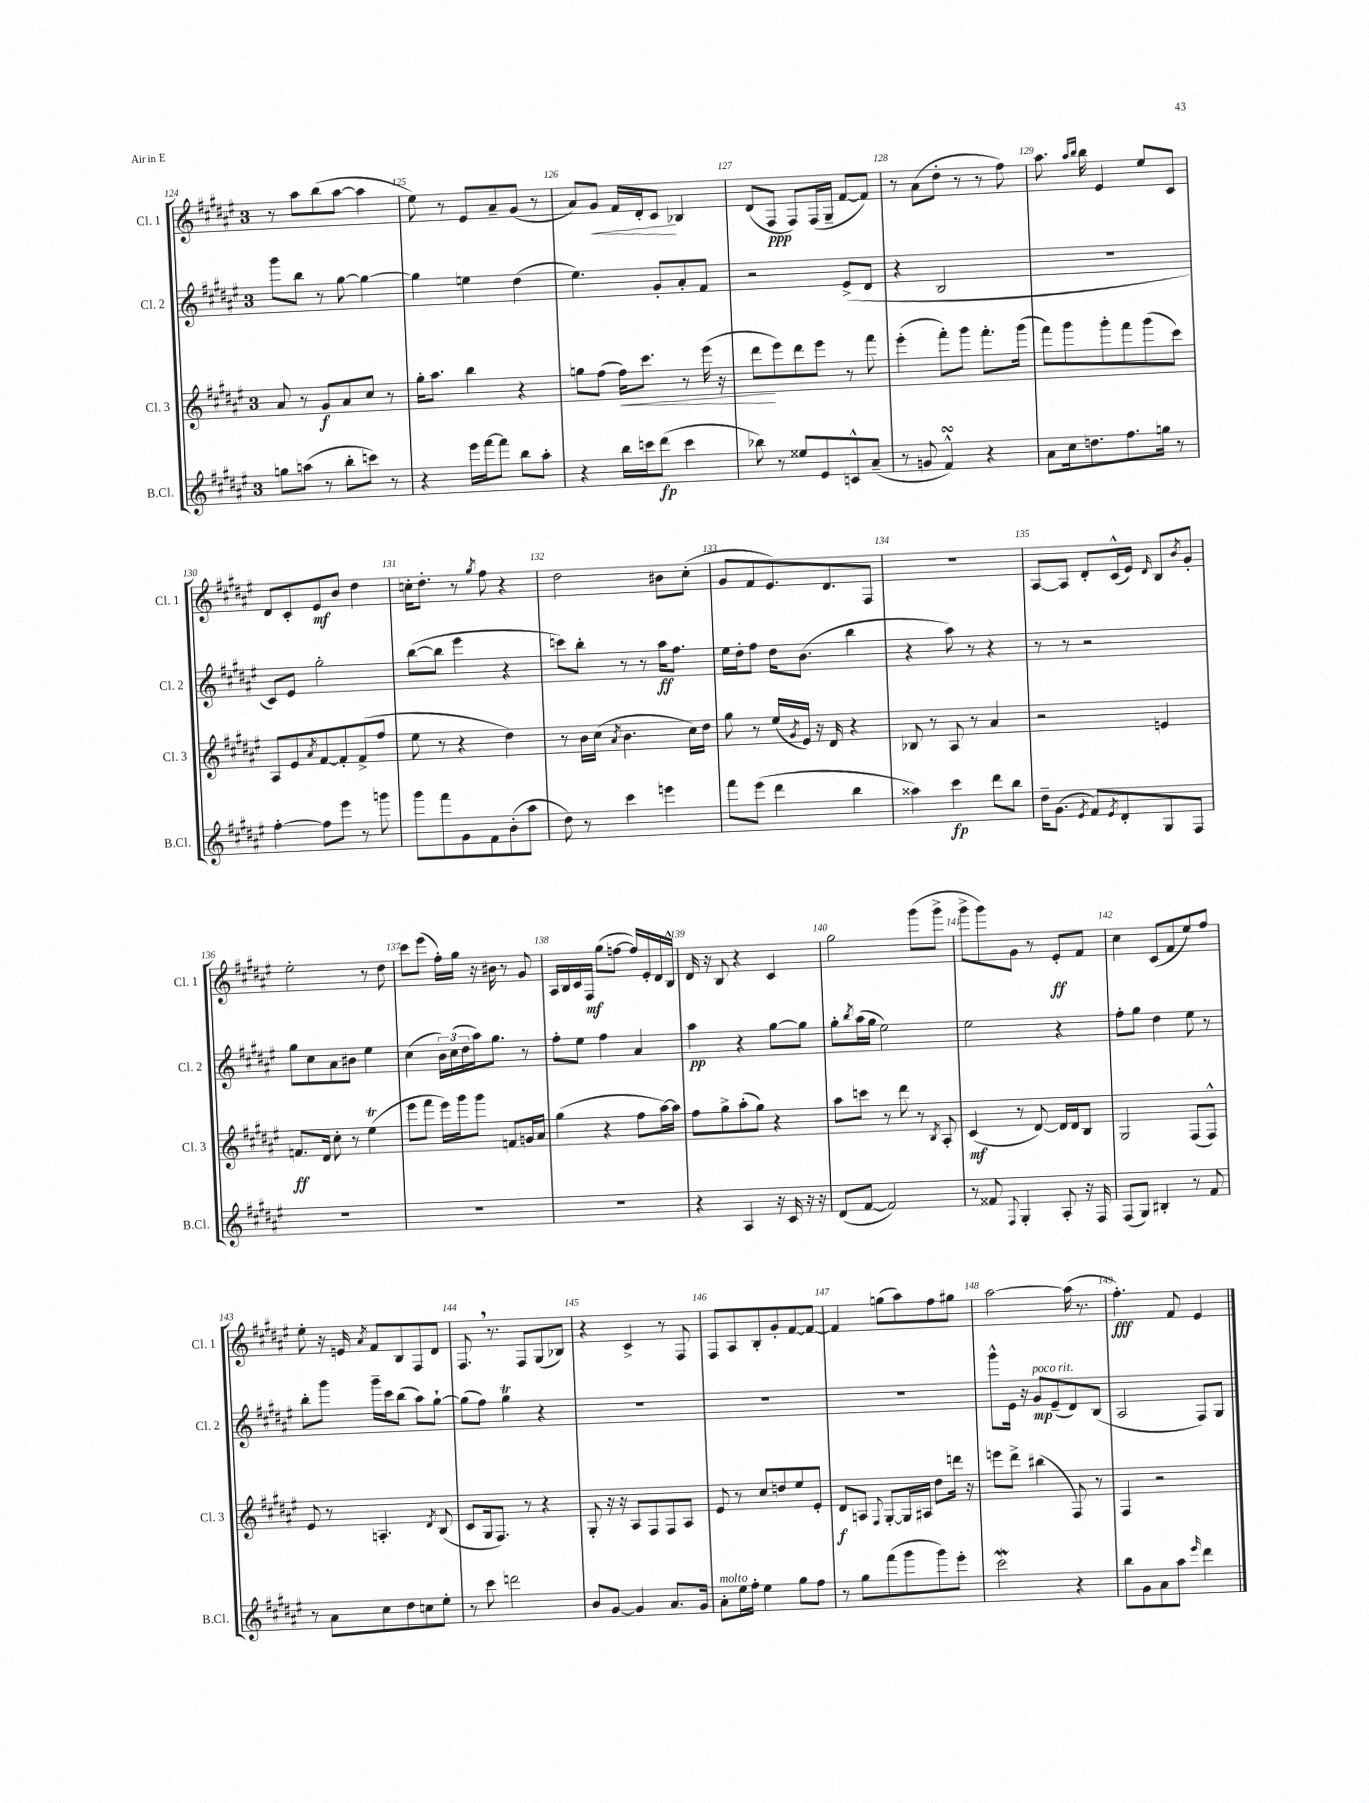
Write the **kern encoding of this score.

**kern	**dynam	**kern	**dynam	**kern	**dynam	**kern	**dynam
*part4	*part4	*part3	*part3	*part2	*part2	*part1	*part1
*staff4	*staff4	*staff3	*staff3	*staff2	*staff2	*staff1	*staff1
*I"B.Cl.	*	*I"Cl. 3	*	*I"Cl. 2	*	*I"Cl. 1	*
*I'B.Cl.	*	*I'Cl. 3	*	*I'Cl. 2	*	*I'Cl. 1	*
*clefG2	*	*clefG2	*	*clefG2	*	*clefG2	*
*k[f#c#g#d#a#e#]	*	*k[f#c#g#d#a#e#]	*	*k[f#c#g#d#a#e#]	*	*k[f#c#g#d#a#e#]	*
*M3/4	*	*M3/4	*	*M3/4	*	*M3/4	*
=124	=124	=124	=124	=124	=124	=124	=124
8ggn\L	.	8a#/	.	8ggg#\L	.	8r	.
(8aan\J	.	8r	.	8bb\J	.	8aa#\L	.
8r	.	8g#/L	f	8r	.	(8bb\	.
8bb'\L	.	8a#/	.	[8gg#\	.	[8aa#\J	.
8cccn\J)	.	8cc#/J	.	4gg#\_	.	4aa#\]	.
8r	.	8r	.	.	.	.	.
=125	=125	=125	=125	=125	=125	=125	=125
4r	.	16gg#'\KL	.	4gg#\]	.	8ee#\)	.
.	.	8.aa#\J	.	.	.	.	.
.	.	.	.	.	.	8r	.
16eee#\LL	.	4bb\	.	4een\	.	8e#/L	.
[16fff#\J	.	.	.	.	.	.	.
8fff#\J]	.	.	.	.	.	8a#~/	.
8bb\L	.	4r	.	(4dd#\	.	(8g#/J	.
8aa#'\J	.	.	.	.	.	8r	.
=126	=126	=126	=126	=126	=126	=126	=126
4r	.	8ggn\L	.	4.ee#\)	.	8a#/L)	.
!	!	!	!	!	!	!	!LO:HP:b
.	.	(8ff#\J	.	.	.	8g#/J	<
!	!	!	!LO:HP:b	!	!	!	!
16bb\LL	.	16ff#\KL)	<	.	.	16f#/LL	.
16cccn\J	.	8.ccc#\J	.	.	.	16d#'/J	.
(8ddd#\J	fp	.	.	8g#'/L	.	8c#/J	.
4ccc\	.	8r	.	8a#'/	.	4B-X/	[
.	.	(16eee#\	.	8f#/J	.	.	.
.	.	16r	.	.	.	.	.
=127	=127	=127	=127	=127	=127	=127	=127
8bb-X\)	.	8ddd#\L	.	2r	.	(8d#/L	.
8r	.	8eee#\)	[	.	.	8F#/J	ppp
8ee##X/L	.	8ddd#\	.	.	.	8F#/L)	.
8e#/	.	8eee#\J	.	.	.	(16F#/L	.
.	.	.	.	.	.	16G#~/JJ	.
8cn^^/	.	8r	.	(8e#^/L	.	[8f#/L	.
(8a#~/J	.	8fff#\	.	8d#/J	.	8f#/J])	.
=128	=128	=128	=128	=128	=128	=128	=128
8r	.	(4eee#'\	.	4r	.	8r	.
8gn/	.	.	.	.	.	(8a#\L	.
4f#sSSs^^/)	.	8fff#'\L)	.	2B/	.	8dd#'\J	.
.	.	8ggg#\J	.	.	.	8r	.
4r	.	8.fff#'\L	.	.	.	8r	.
.	.	.	.	.	.	8ff#\)	.
.	.	(16ggg#\Jk	.	.	.	.	.
=129	=129	=129	=129	=129	=129	=129	=129
8a#\L	.	8fff#\L)	.	2.r	.	8.aa#\	.
16cc#\k	.	8ggg#\	.	.	.	.	.
.	.	.	.	.	.	16qqaa#/LL	.
.	.	.	.	.	.	16qqbb/JJ	.
8.ddn\	.	.	.	.	.	16bb\	.
.	.	8ggg#'\	.	.	.	4e#/	.
8.ff#\	.	8fff#\	.	.	.	.	.
.	.	(8ggg#\	.	.	.	8ee#/L	.
16ggn\Jk	.	.	.	.	.	.	.
8r	.	8ccc#\J)	.	.	.	8c#/J	.
!!LO:LB:g=z
=130	=130	=130	=130	=130	=130	=130	=130
[4ff#'\	.	8A#/L	.	8c#/L)	.	8d#/L	.
.	.	8e#/	.	8e#/J	.	8c#'/	.
.	.	8qa#/	.	.	.	.	.
8ff#\L]	.	[8f#/	.	2gg#'\	.	8e#/	mf
8eee#\J	.	8f#'/]	.	.	.	8b/J	.
8r	.	(8f#^/	.	.	.	4dd#\	.
8gggn\	.	8ff#/J	.	.	.	.	.
=131	=131	=131	=131	=131	=131	=131	=131
8ggg#\L	.	8ee#\	.	([8bb\L	.	16ccn'\KL	.
.	.	.	.	.	.	8.dd#'\J	.
8fff#\	.	8r	.	8bb\J]	.	.	.
8g#\	.	4r	.	4eee#\	.	8r	.
.	.	.	.	.	.	8qgg#/	.
8f#\	.	.	.	.	.	8ff#\	.
(8b'\	.	4dd#\)	.	4r	.	4r	.
8aa#\J	.	.	.	.	.	.	.
=132	=132	=132	=132	=132	=132	=132	=132
8dd#\)	.	8r	.	8cccn\L)	.	2dd#\	.
8r	.	16b\LL	.	8bb'\J	.	.	.
.	.	(16cc#\JJ	.	.	.	.	.
.	.	8qa#/	.	.	.	.	.
4ccc#\	.	4.b\	.	8r	.	.	.
.	.	.	.	8r	.	.	.
4eeen\	.	.	.	16aa#\KL	ff	8b#X\L	.
.	.	.	.	8.ff#\J	.	.	.
.	.	16cc#\LL)	.	.	.	(8cc#'\J	.
.	.	16dd#\JJ	.	.	.	.	.
=133	=133	=133	=133	=133	=133	=133	=133
8fff#\L	.	8gg#\	.	16ee#\LL	.	8g#/L	.
.	.	.	.	16dd#'\J	.	.	.
(8eee#\J	.	8r	.	8ff#\J	.	8f#/	.
4ddd#\	.	(16ee#/LL	.	16dd#\KL	.	8.e#/)	.
.	.	8qg#/	.	.	.	.	.
.	.	16e#/JJ)	.	(8.b\J	.	.	.
.	.	16r	.	.	.	.	.
.	.	16d#/	.	.	.	8.d#/	.
4bb\	.	4r	.	4bb\	.	.	.
.	.	.	.	.	.	8F#/J	.
=134	=134	=134	=134	=134	=134	=134	=134
4aa##X\)	.	8B-X/	.	4r	.	2.r	.
.	.	8r	.	.	.	.	.
4ccc#\	fp	8A#/	.	8aa#\)	.	.	.
.	.	8r	.	8r	.	.	.
8ddd#\L	.	4a#/	.	4r	.	.	.
8bb\J	.	.	.	.	.	.	.
=135	=135	=135	=135	=135	=135	=135	=135
16dd#~\KL	.	2r	.	8r	.	[8A#/L	.
(8.g#\J	.	.	.	.	.	.	.
.	.	.	.	8r	.	8A#/J]	.
8qe#/	.	.	.	.	.	.	.
8f#/L)	.	.	.	2r	.	8d#'/L	.
8qe#/	.	.	.	.	.	.	.
8d#'/	.	.	.	.	.	(16c#^^/L	.
.	.	.	.	.	.	16e#/JJ)	.
.	.	.	.	.	.	16qqd#/	.
8G#/	.	4en/	.	.	.	8B/L	.
.	.	.	.	.	.	8qb/	.
8F#/J	.	.	.	.	.	8g#'/J	.
!!LO:LB:g=z
=136	=136	=136	=136	=136	=136	=136	=136
2.r	.	8.fn/L	ff	8gg#\L	.	2ee#'\	.
.	.	.	.	8cc#\	.	.	.
.	.	16d#/Jk	.	.	.	.	.
.	.	8cc#'\	.	8a#\	.	.	.
.	.	8r	.	8b#X\J	.	.	.
.	.	(4ee#t\	.	4ee#\	.	8r	.
.	.	.	.	.	.	8dd#\	.
=137	=137	=137	=137	=137	=137	=137	=137
2.r	.	8eee#\L	.	(4cc#\	.	8ccc#\L	.
.	.	8fff#\J	.	.	.	(8eee#\J	.
.	.	16eee#\LL)	.	24b\LL)	.	16ff#'\LL)	.
.	.	.	.	(24cc#\	.	.	.
.	.	16ggg#\J	.	.	.	16gg#\JJ	.
.	.	.	.	24dd#\	.	.	.
.	.	8ggg#\J	.	16aa#\J)	.	16r	.
.	.	.	.	8.gg#\J	.	16b#X\	.
.	.	8fn/L	.	.	.	8r	.
.	.	16gn/L	.	8r	.	8g#/	.
.	.	16a#/JJ	.	.	.	.	.
=138	=138	=138	=138	=138	=138	=138	=138
2.r	.	(4gg#\	.	8ff#'\L	.	16A#/LL	.
.	.	.	.	.	.	16B/	.
.	.	.	.	8ee#\J	.	16c#/	.
.	.	.	.	.	.	16F#/JJ	mf
.	.	4r	.	4ff#\	.	(8gg#\L	.
.	.	.	.	.	.	[8ffn\J	.
.	.	8ff#\L	.	4a#/	.	16ff/LL])	.
.	.	.	.	.	.	16e#'/	.
.	.	[16aa#\L)	.	.	.	16d#/	.
.	.	16aa#\JJ]	.	.	.	16B^^/JJ	.
=139	=139	=139	=139	=139	=139	=139	=139
4r	.	8ff#\L	.	4aa#\	pp	16d#/	.
.	.	.	.	.	.	16r	.
.	.	8gg#^\	.	.	.	8B/	.
4A#/	.	(8aa#'\	.	4r	.	4r	.
.	.	8gg#\J)	.	.	.	.	.
16r	.	4r	.	[8gg#\L	.	4c#/	.
16c#/	.	.	.	.	.	.	.
16r	.	.	.	8gg#\J]	.	.	.
16r	.	.	.	.	.	.	.
=140	=140	=140	=140	=140	=140	=140	=140
(8d#/L	.	8aa#\L	.	8gg#'\L	.	2gg#\	.
.	.	.	.	8qbb/	.	.	.
[8f#/J	.	8cccn\J	.	(16aa#\L	.	.	.
.	.	.	.	16gg#\JJ	.	.	.
2f#/])	.	8r	.	2ee#\)	.	.	.
.	.	8ddd#\	.	.	.	.	.
.	.	8r	.	.	.	(8ggg#\L	.
.	.	8qB/	.	.	.	.	.
.	.	8A#'/	.	.	.	8ggg#^\J	.
=141	=141	=141	=141	=141	=141	=141	=141
8r	.	(4c#/	mf	2ee#\	.	8ggg#^\L	.
8f##X/	.	.	.	.	.	8ggg#\)	.
8qqF#/	.	.	.	.	.	.	.
4G#'/	.	8r	.	.	.	8g#\J	.
.	.	[8d#/)	.	.	.	8r	.
8A#'/	.	16d#/LL]	.	4r	.	8e#'/L	ff
.	.	16d#/J	.	.	.	.	.
16r	.	8B/J	.	.	.	8f#/J	.
16F#/	.	.	.	.	.	.	.
=142	=142	=142	=142	=142	=142	=142	=142
(8F#/L	.	2G#/	.	8ff#'\L	.	4cc#\	.
8G#/J)	.	.	.	8gg#\J	.	.	.
4B#X'/	.	.	.	4dd#\	.	(8c#/L	.
.	.	.	.	.	.	8f#/	.
8r	.	(8F#/L	.	8ee#\	.	8ee#/)	.
8f#/	.	8F#^^/J)	.	8r	.	8ff#/J	.
!!LO:LB:g=z
=143	=143	=143	=143	=143	=143	=143	=143
8r	.	8e#/	.	8bb'\L	.	8ee#'\	.
8a#\L	.	8r	.	8ggg#\J	.	16r	.
.	.	.	.	.	.	16en/	.
.	.	.	.	.	.	8qa#/	.
8cc#\	.	4.An'/	.	16ggg#~\LL	.	8f#/L	.
.	.	.	.	16ccc#\J	.	.	.
8dd#\	.	.	.	(8bb\J	.	8B/	.
8ccn\	.	.	.	8aa#\L)	.	8F#/	.
.	.	8qd#/	.	.	.	.	.
8ee#'\J	.	(8B/	.	[8gg#`\J	.	8d#/J	.
=144	=144	=144	=144	=144	=144	=144	=144
8r	.	8c#/L	.	(8gg#\L]	.	8.F#,/	.
8ccc#\	.	16G#/k	.	8ff#\J)	.	.	.
.	.	8.F#/J)	.	.	.	8.r	.
2dddn\	.	.	.	4gg#T\	.	.	.
.	.	8r	.	.	.	8F#/L	.
.	.	4r	.	4r	.	(8G#/	.
.	.	.	.	.	.	8B-X/J)	.
=145	=145	=145	=145	=145	=145	=145	=145
8b/L	.	8G#'/	.	2.r	.	4r	.
[8g#/J	.	16r	.	.	.	.	.
.	.	16r	.	.	.	.	.
4g#/]	.	8A#/L	.	.	.	4c#^/	.
.	.	8F#/	.	.	.	.	.
8.a#/L	.	8F#/	.	.	.	8r	.
.	.	8A#/J	.	.	.	8F#/	.
16g#/Jk	.	.	.	.	.	.	.
=146	=146	=146	=146	=146	=146	=146	=146
!LO:TX:a:i:t=molto	!	!	!	!	!	!	!
8a#'\L	.	8e#/	.	2.r	.	8F#/L	.
16ee#\L	.	8r	.	.	.	8A#/	.
16ff#'\JJ	.	.	.	.	.	.	.
4ee#\	.	8cc#/L	.	.	.	8B'/	.
.	.	8ddn/	.	.	.	8g#'/	.
8gg#\L	.	8ee#/	.	.	.	[8f#/	.
8ff#\J	.	8e#'/J	.	.	.	8f#/J_	.
=147	=147	=147	=147	=147	=147	=147	=147
8r	.	8d#/L	f	2.r	.	4f#/]	.
8gg#\L	.	8An/J	.	.	.	.	.
.	.	8qqF#/	.	.	.	.	.
(8fff#\	.	[8G#'/L	.	.	.	(8ggn\L	.
8ggg#\	.	16G#/L]	.	.	.	8aa#\)	.
.	.	16A#X/JJ	.	.	.	.	.
8ggg#\)	.	8dd#\L	.	.	.	8ff#\	.
8eee#'\J	.	16dddn\Jk	.	.	.	8gg#X\J	.
.	.	16r	.	.	.	.	.
=148	=148	=148	=148	=148	=148	=148	=148
2ccc#W\	.	8eeen\L	.	8ggg#^^\L	.	[2aa#\	.
.	.	8ddd#^\J	.	16e#\Jk	.	.	.
.	.	.	.	16r	.	.	.
!	!	!	!	!LO:TX:a:i:t=poco rit.	!	!	!
.	.	(4bb#X\	.	8g#/L	mp	.	.
.	.	.	.	(8e#~/	.	.	.
4r	.	8F#/)	.	8d#/)	.	(16aa#\]	.
.	.	.	.	.	.	8.r	.
.	.	8r	.	(8B/J	.	.	.
=149	=149	=149	=149	=149	=149	=149	=149
8bb\L	.	4F#/	.	2A#/	.	4.ff#'\)	fff
8g#\	.	.	.	.	.	.	.
8a#\	.	2r	.	.	.	.	.
8aa#\J	.	.	.	.	.	8f#/	.
16qqeee#/	.	.	.	.	.	.	.
4ddd#\	.	.	.	8F#/L)	.	4e#/	.
.	.	.	.	8G#/J	.	.	.
==	==	==	==	==	==	==	==
*-	*-	*-	*-	*-	*-	*-	*-
